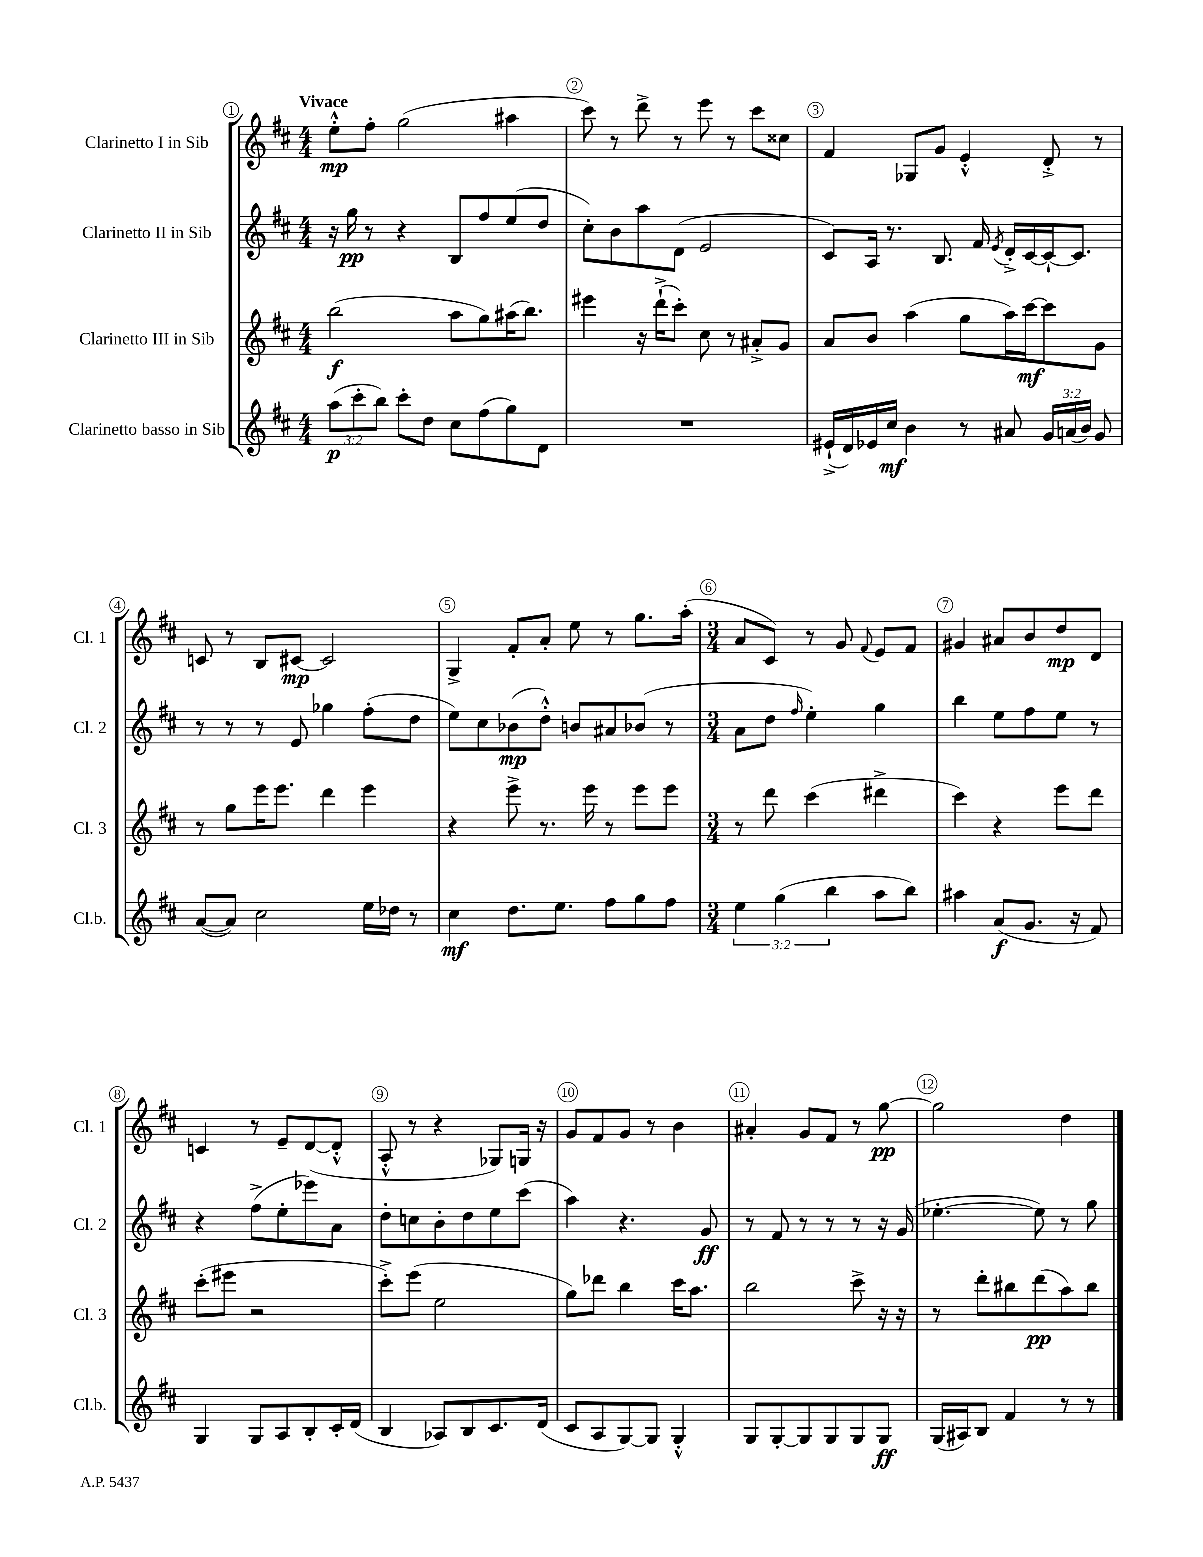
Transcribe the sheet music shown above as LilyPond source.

<<
\new StaffGroup <<
\new Staff = "s0" \with { instrumentName = "Clarinetto I in Sib" shortInstrumentName = "Cl. 1" } {
    \clef treble \key d \major \numericTimeSignature \time 4/4 \tempo "Vivace"
    \autoBeamOff e''8[-.-^\mp fis''8]-. g''2( ais''4 |
    cis'''8) r8 d'''8-> r8 e'''8 r8 cis'''8[ cisis''8] |
    fis'4 ges8[ g'8] e'4-.-^ d'8-.-> r8 |
    c'8 r8 b8[ cis'8]~\mp cis'2 |
    g4-> fis'8[-. a'8]-. e''8 r8 g''8.[ a''16]-.( |
    \numericTimeSignature \time 3/4 a'8[ cis'8]) r8 g'8 \appoggiatura { fis'8 } e'8[ fis'8] |
    gis'4 ais'8[ b'8 d''8\mp d'8] |
    c'4 r8 e'8[-- d'8~( d'8]-.-^ |
    a8-.-^ r8 r4 ges8[) g16] r16 |
    g'8[ fis'8 g'8] r8 b'4 |
    ais'4-. g'8[ fis'8] r8 g''8~\pp |
    g''2 d''4 \bar "|." |
}
\new Staff = "s1" \with { instrumentName = "Clarinetto II in Sib" shortInstrumentName = "Cl. 2" } {
    \clef treble \key d \major \numericTimeSignature \time 4/4
    \autoBeamOff r16 g''16\pp r8 r4 b8[ fis''8 e''8( d''8] |
    cis''8[-.) b'8 a''8 d'8]( e'2 |
    cis'8[) a16] r8. b8. fis'16 \acciaccatura { e'8 } d'16[-.-> cis'16~ cis'16~-! cis'8.] |
    r8 r8 r8 e'8 ges''4 fis''8[-.( d''8] |
    e''8[) cis''8 bes'8\mp( d''8]-.-^) b'8[ ais'8 bes'8]( r8 |
    \numericTimeSignature \time 3/4 a'8[ d''8] \grace { fis''16 } e''4-.) g''4 |
    b''4 e''8[ fis''8 e''8] r8 |
    r4 fis''8[->( e''8-. ees'''8) a'8] |
    d''8[-. c''8 b'8-. d''8 e''8 cis'''8]( |
    a''4) r4. g'8\ff |
    r8 fis'8 r8 r8 r8 r16 g'16( |
    ees''4.~-. ees''8) r8 g''8 \bar "|." |
}
\new Staff = "s2" \with { instrumentName = "Clarinetto III in Sib" shortInstrumentName = "Cl. 3" } {
    \clef treble \key d \major \numericTimeSignature \time 4/4
    \autoBeamOff b''2\f( a''8[ g''8) ais''16( b''8.]) |
    eis'''4 r16 d'''16[-!->( cis'''8]-.) cis''8 r8 ais'8[-.-> g'8] |
    a'8[ b'8] a''4( g''8[ a''16) cis'''16~\mf cis'''8 g'8] |
    r8 g''8[ e'''16 e'''8.] d'''4 e'''4 |
    r4 e'''8-> r8. e'''16 r8 e'''8[ e'''8] |
    \numericTimeSignature \time 3/4 r8 d'''8 cis'''4( dis'''4-> |
    cis'''4) r4 e'''8[ d'''8] |
    cis'''8[-.( eis'''8] r2 |
    cis'''8[-.->) e'''8]( e''2 |
    g''8[) des'''8] b''4 cis'''16[ a''8.] |
    b''2 cis'''8-> r16 r16 |
    r8 d'''8[-. bis''8 d'''8\pp( a''8) bis''8] \bar "|." |
}
\new Staff = "s3" \with { instrumentName = "Clarinetto basso in Sib" shortInstrumentName = "Cl.b." } {
    \clef treble \key d \major \numericTimeSignature \time 4/4 \override Staff.TupletNumber.text = #tuplet-number::calc-fraction-text
    \autoBeamOff \tuplet 3/2 { a''8[\p( cis'''8-. b''8]) } cis'''8[-. d''8] cis''8[ fis''8( g''8) d'8] |
    R1 |
    eis'16[-!->( d'16) ees'16 cis''16]\mf b'4 r8 ais'8 \tuplet 3/2 { g'16[ a'16( b'16]) } g'8 |
    a'8[~( a'8]) cis''2 e''16[ des''16] r8 |
    cis''4\mf d''8.[ e''8.] fis''8[ g''8 fis''8] |
    \numericTimeSignature \time 3/4 \tuplet 3/2 { e''4 g''4( b''4 } a''8[ b''8]) |
    ais''4 a'8[\f( g'8.] r16 fis'8) |
    g4 g8[ a8 b8-. cis'16-. d'16]( |
    b4 aes8[) b8 cis'8. d'16]( |
    cis'8[ a8 g8~) g8] g4-.-^ |
    g8[ g8~-. g8 g8 g8 g8]\ff |
    g16[( ais16) b8] fis'4 r8 r8 \bar "|." |
}
>>
>>
\layout { \context { \Score \override BarNumber.break-visibility = ##(#f #t #t) barNumberVisibility = #all-bar-numbers-visible \override BarNumber.stencil = #(make-stencil-circler 0.1 0.3 ly:text-interface::print) } }
